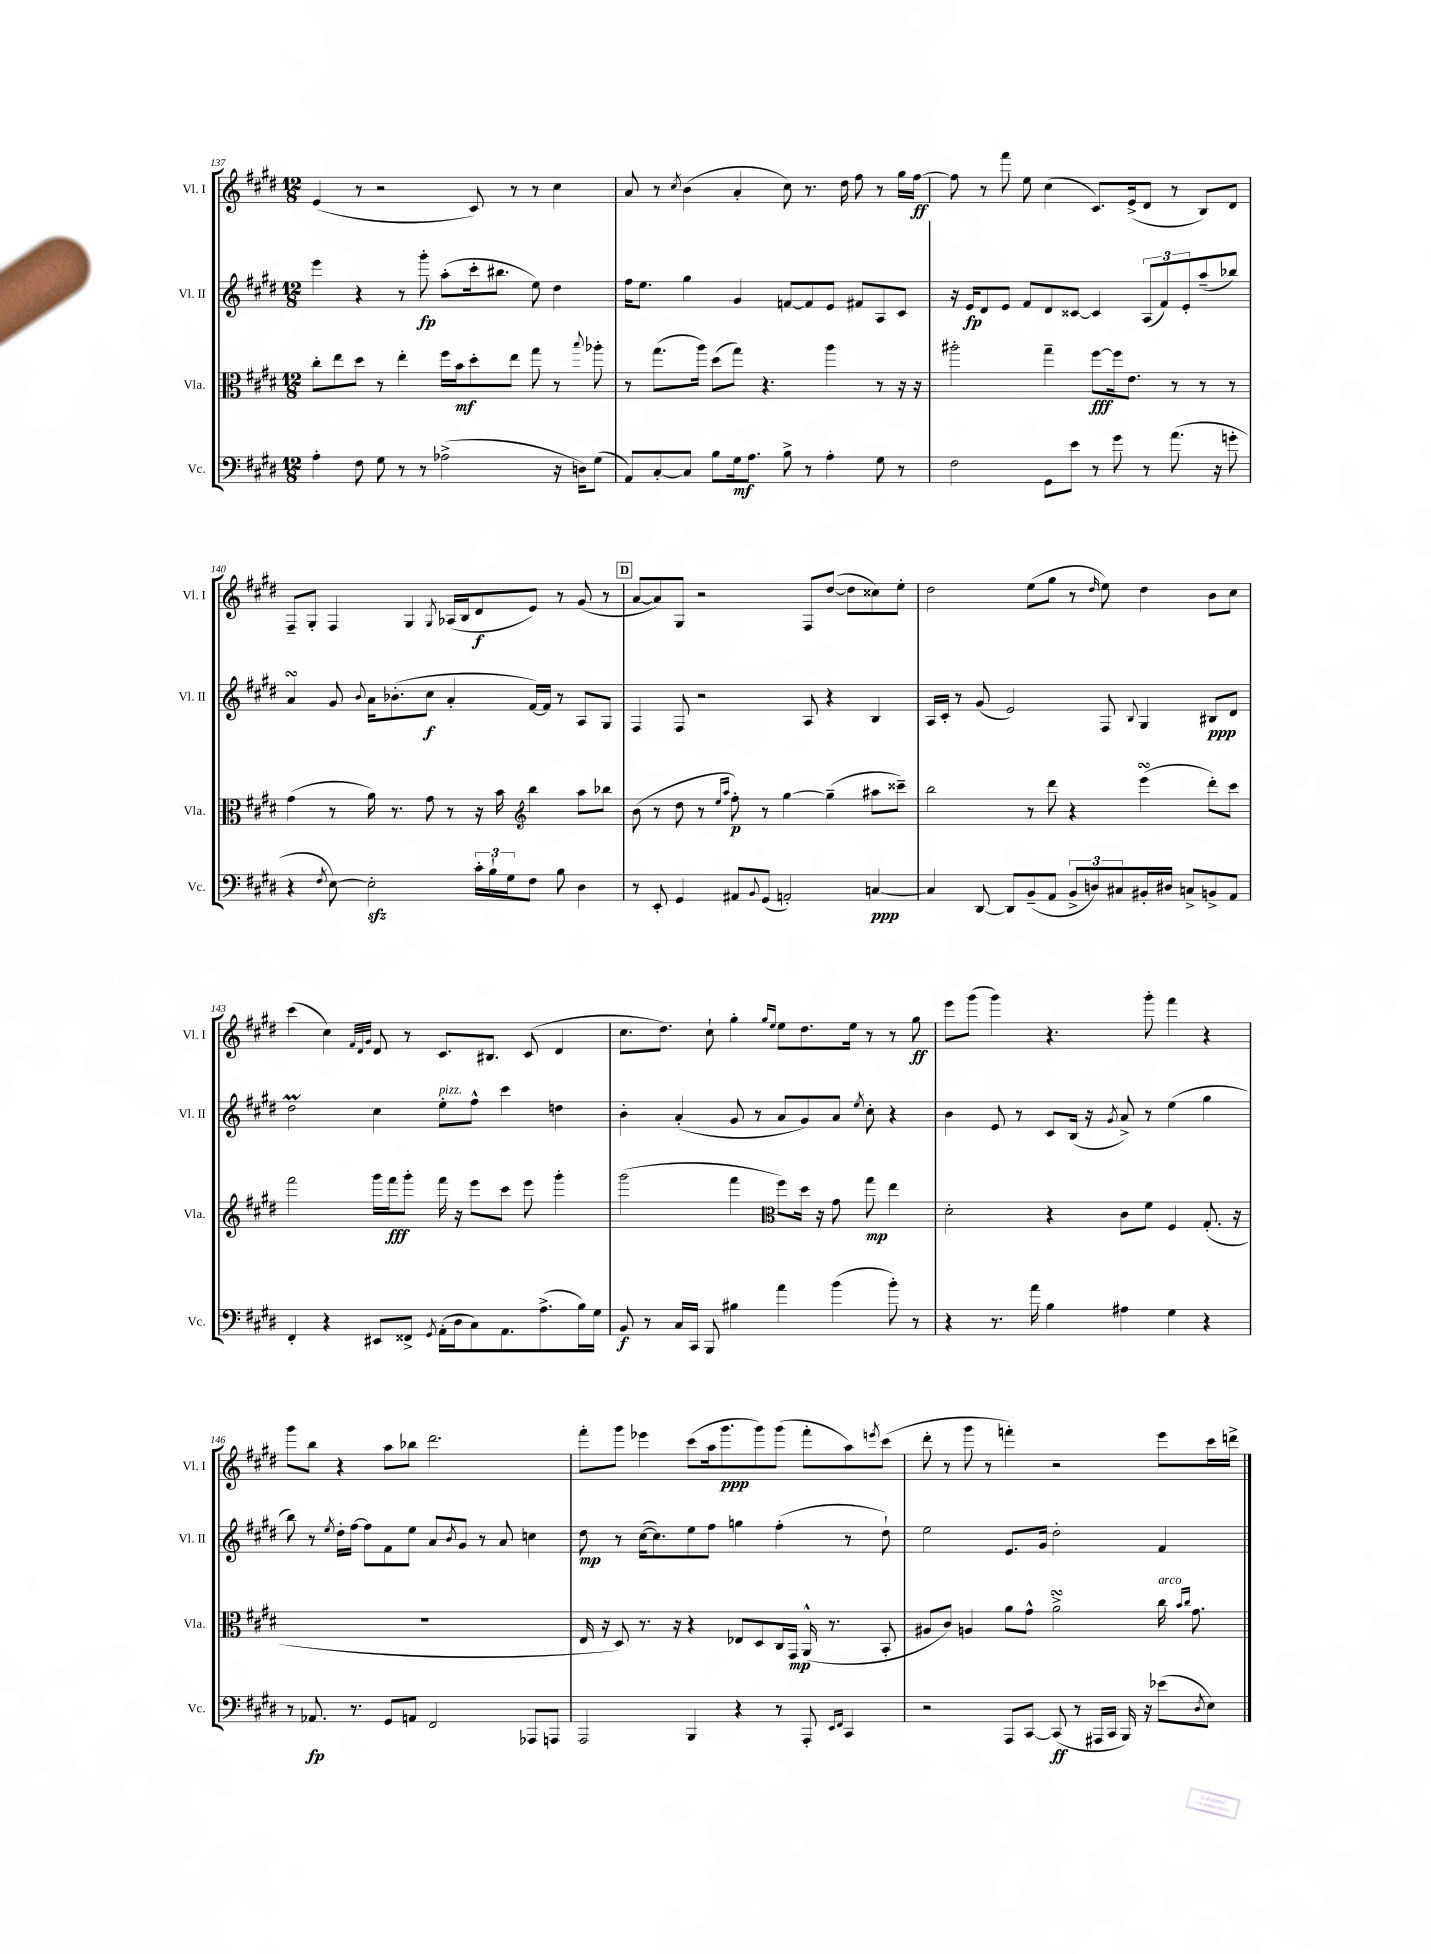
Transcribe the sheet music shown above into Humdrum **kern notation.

**kern	**kern	**kern	**kern
*staff4	*staff3	*staff2	*staff1
*clefF4	*clefC3	*clefG2	*clefG2
*k[f#c#g#d#]	*k[f#c#g#d#]	*k[f#c#g#d#]	*k[f#c#g#d#]
*M12/8	*M12/8	*M12/8	*M12/8
4A'\	8cc#'\L	4eee\	(4e/
.	8ee\	.	.
8F#\	8dd#\J	4r	8r
8G#\	8r	.	2r
8r	4ee'\	8r	.
8r	.	8ggg#'\	.
(2A-^\	16ff#\LL	(8aa'\L	.
.	16b\J	.	.
.	8dd#'\	16ccc#'\k	8c#/)
.	.	8.bb#\J	.
.	8ee\J	.	8r
.	8gg#\	8ee\)	8r
16r	8r	4dd#\	4cc#\
16D\LK)	.	.	.
.	8qqbb/	.	.
(8G#\J	8aa-'\	.	.
=	=	=	=
8AA/L)	8r	16ff#\LK	8a/
.	.	8.ee\J	.
[8C#'/	(8.gg#\L	.	8r
.	.	.	8qcc#/
8C#/]J	.	4gg#\	(4b\
.	16aa\Jk)	.	.
8B\L	(8dd#\L	.	.
16G#\k	8gg#\J)	4g#/	4a'/
8.A\J	.	.	.
.	4.r	.	.
8B^\	.	[8f/L	8cc#\)
8r	.	8f/]	8.r
4A'\	4aa\	8e/J	.
.	.	.	16dd#\
.	.	8f#/L	8ff#\
8G#\	8r	8A/	8r
8r	16r	8c#/J	16gg#\LL
.	16r	.	[16ff#\JJ
=	=	=	=
2F#\	2aa#'\	16r	8ff#\]
.	.	16e/LK	.
.	.	8d#/	8r
.	.	8e/J	8fff#\
.	.	8f#/L	8ee\
8GG#\L	4gg#~\	8d#/	(4cc#\
8e\J	.	[8c##/J	.
8r	[8ff#\L	4c##/]	8.c#/L)
8g#\	16ff#\]k	.	.
.	8.e\J	.	(16e^/k
8r	.	(12A/L	8d#/J
.	.	12f#/)	.
(8.a\	8r	.	8r
.	.	12e'/	.
.	8r	(8aa~/	8B/L)
16r	.	.	.
8g'\	8r	8bb-/J)	8d#/J
=	=	=	=
4r	(4g#\	4a/	8F#~/L
.	.	.	8G#'/J
8qF#/	.	.	.
[8E\)	8r	8g#/	4F#/
.	.	8qqb/	.
2E'\]	16a\)	16a\LK	.
.	8.r	(8.b-'\	.
.	.	.	4G#/
.	8g#\	8cc#\J	.
.	.	.	8qG#/
.	8r	4a'/	(16A-/LL
.	.	.	16B/J
24c#'\LL	16r	.	8d#/
24B`\	.	.	.
.	16b\	.	.
24G#\J	.	.	.
*	*clefG2	*	*
8F#\J	4bb\	[16f#/LL)	8e/J)
.	.	16f#/]JJ	.
8B\	.	8r	8r
4D#\	8aa\L	8A/L	(8g#/
.	8bb-\J	8G#/J	8r
=	=	=	=
8r	(8b\	4F#/	[8a/L
8EE'/	8r	.	8a/])
4GG#/	8dd#\	8F#/	8G#/J
.	8r	2r	2r
.	16qqee/LL	.	.
.	16qqaa/JJ	.	.
8AA#/L	8ff#'\)	.	.
8qqBB/	.	.	.
(8GG#/J	8r	.	.
2AA'/)	[4gg#\	.	.
.	.	8A/	8F#/L
.	(4gg#~\]	4r	([8dd#/J
.	.	.	8dd#\]L
[4C/	8aa#\L	4B/	8cc##\)
.	8ccc##~\J)	.	8ee'\J
=	=	=	=
4C/]	2bb\	16A/LL	2dd#\
.	.	16c#'/JJ	.
.	.	8r	.
[8DD#/	.	(8g#/	.
8DD#/]L	.	2e/)	.
(8BB~/	8r	.	(8ee\L
8AA/J	8ddd#\	.	8gg#\J
12BB^/L	4r	.	8r
12D/)	.	.	.
.	.	.	16qqdd#/
.	.	8F#/	8ee\)
12C#/	.	.	.
.	.	8qqB/	.
16BB#'/L	(4eee\	4G#/	4dd#\
16D#/JJ	.	.	.
8C^/L	.	.	.
8BB^/	8ddd#'\L)	8B#/L	8b\L
8AA/J	8ccc#\J	8d#/J	8cc#\J
=	=	=	=
4FF#'/	2fff#\	2dd#\	(4ccc#\
4r	.	.	4cc#\)
.	.	.	32qqf#/LLL
.	.	.	32qqd#/
.	.	.	32qqg#/JJJ
8EE#/L	16ggg#\LL	4cc#\	8d#/
.	16fff#\J	.	.
8FF##^/J	8ggg#'\J	.	8r
8qGG#/	.	.	.
(16AA'\LL	16fff#\	8ee'\L	8.c#/L
16D#\J	16r	.	.
8C#\)	8eee\L	8ff#^^\J	.
.	.	.	8.B#/J
8.AA\	8ccc#\J	4ccc#\	.
.	8eee\	.	(8c#/
(8.A^\	.	.	.
.	4ggg#'\	4dd\	4d#/
16B\L)	.	.	.
16G#\JJ	.	.	.
=	=	=	=
8BB/	(2ggg#\	4b'\	8.cc#\L
8r	.	.	.
.	.	.	8.dd#\J)
16C#/LL	.	(4a'/	.
16CC#/JJ	.	.	.
8BBB/	.	.	8cc#`\
4B#\	4fff#\	8g#/	4gg#'\
.	.	8r	.
*	*clefC3	*	*
.	.	.	16qqgg#/LL
.	.	.	16qqee/JJ
4a\	8ff#\L)	8a/L	8ee\L
.	16dd#\Jk	8g#/)	8.dd#\
.	16r	.	.
(4b\	8g#\	8a/J	.
.	.	.	16ee\Jk
.	.	8qee/	.
.	8gg#\	8cc#'\	8r
8b'\)	4ee\	4r	8r
8r	.	.	8gg#\
=	=	=	=
4r	2d#'\	4b\	8eee\L
.	.	.	(8ggg#\J
8.r	.	8e/	4ggg#\)
.	.	8r	.
16a\	.	.	.
4B\	4r	8c#/L	4.r
.	.	(16B/Jk	.
.	.	16r	.
.	.	8qg#/	.
4A#\	8c#\L	8a^/)	.
.	8f#\J	8r	8ggg#'\
4G#\	4F#/	(4ee\	4fff#\
4r	(8.G#'/	4gg#\	4r
.	16r	.	.
=	=	=	=
8r	1.r	8bb\)	8ggg#\L
8.AA-/	.	8r	8bb\J
.	.	8qee/	.
.	.	16dd#'\LL	4r
8.r	.	[16ff#\JJ	.
.	.	8ff#\]L	.
8GG#/L	.	8f#\	8aa\L
8AA/J	.	8ee\J	8bb-\J
2FF#/	.	8a/L	2.ddd#\
.	.	8qb/	.
.	.	8g#/J	.
.	.	8r	.
.	.	8a/	.
8AAA-/L	.	4cc\	.
8AAA/J	.	.	.
=	=	=	=
2AAA/	16E/	8dd#\	8fff#'\L
.	16r	.	.
.	8D#/)	8r	8ggg#\J
.	8.r	([16cc#\LK	4eee-\
.	.	8.cc#\])	.
.	16r	.	.
4BBB/	4r	8ee\	(8ccc#\L
.	.	8ff#\J	16aa\k
.	.	.	8.ggg#\
4r	8E-/L	4gg\	.
.	8D#/	.	8ggg#\)
8r	16C#/L	(4ff#'\	(8ggg#\J
.	16GG#/JJ	.	.
8AAA'/	(16AA^^/	.	8fff#'\L
.	8.r	.	.
16qqEE/LL	.	.	.
16qqFF#/JJ	.	.	.
4CC#/	.	8r	8aa\)
.	.	.	8qeee/
.	8BB'/	8dd#`\)	(8ccc#\J
=	=	=	=
2r	8A#/L	2ee\	8ddd#'\
.	8c#/J)	.	8r
.	4A/	.	8ggg#\
.	.	.	8r
8AAA/L	8a\L	8.e/L	4fff'\)
[8CC#/J	8g#^^\J	.	.
.	.	16g#/Jk	.
(8CC#/]	2a^\	2dd#'\	2r
8r	.	.	.
16AAA#/LL	.	.	.
16CC#/JJ	.	.	.
16BBB/)	.	.	.
16r	.	.	.
(8e-\L	16cc#\	4f#/	8eee\L
.	16qqb/LL	.	.
.	16qqcc#/JJ	.	.
.	8.g#\	.	.
8qD#/	.	.	.
8E\J)	.	.	16ccc#\L
.	.	.	16ddd^\JJ
==	==	==	==
*-	*-	*-	*-
